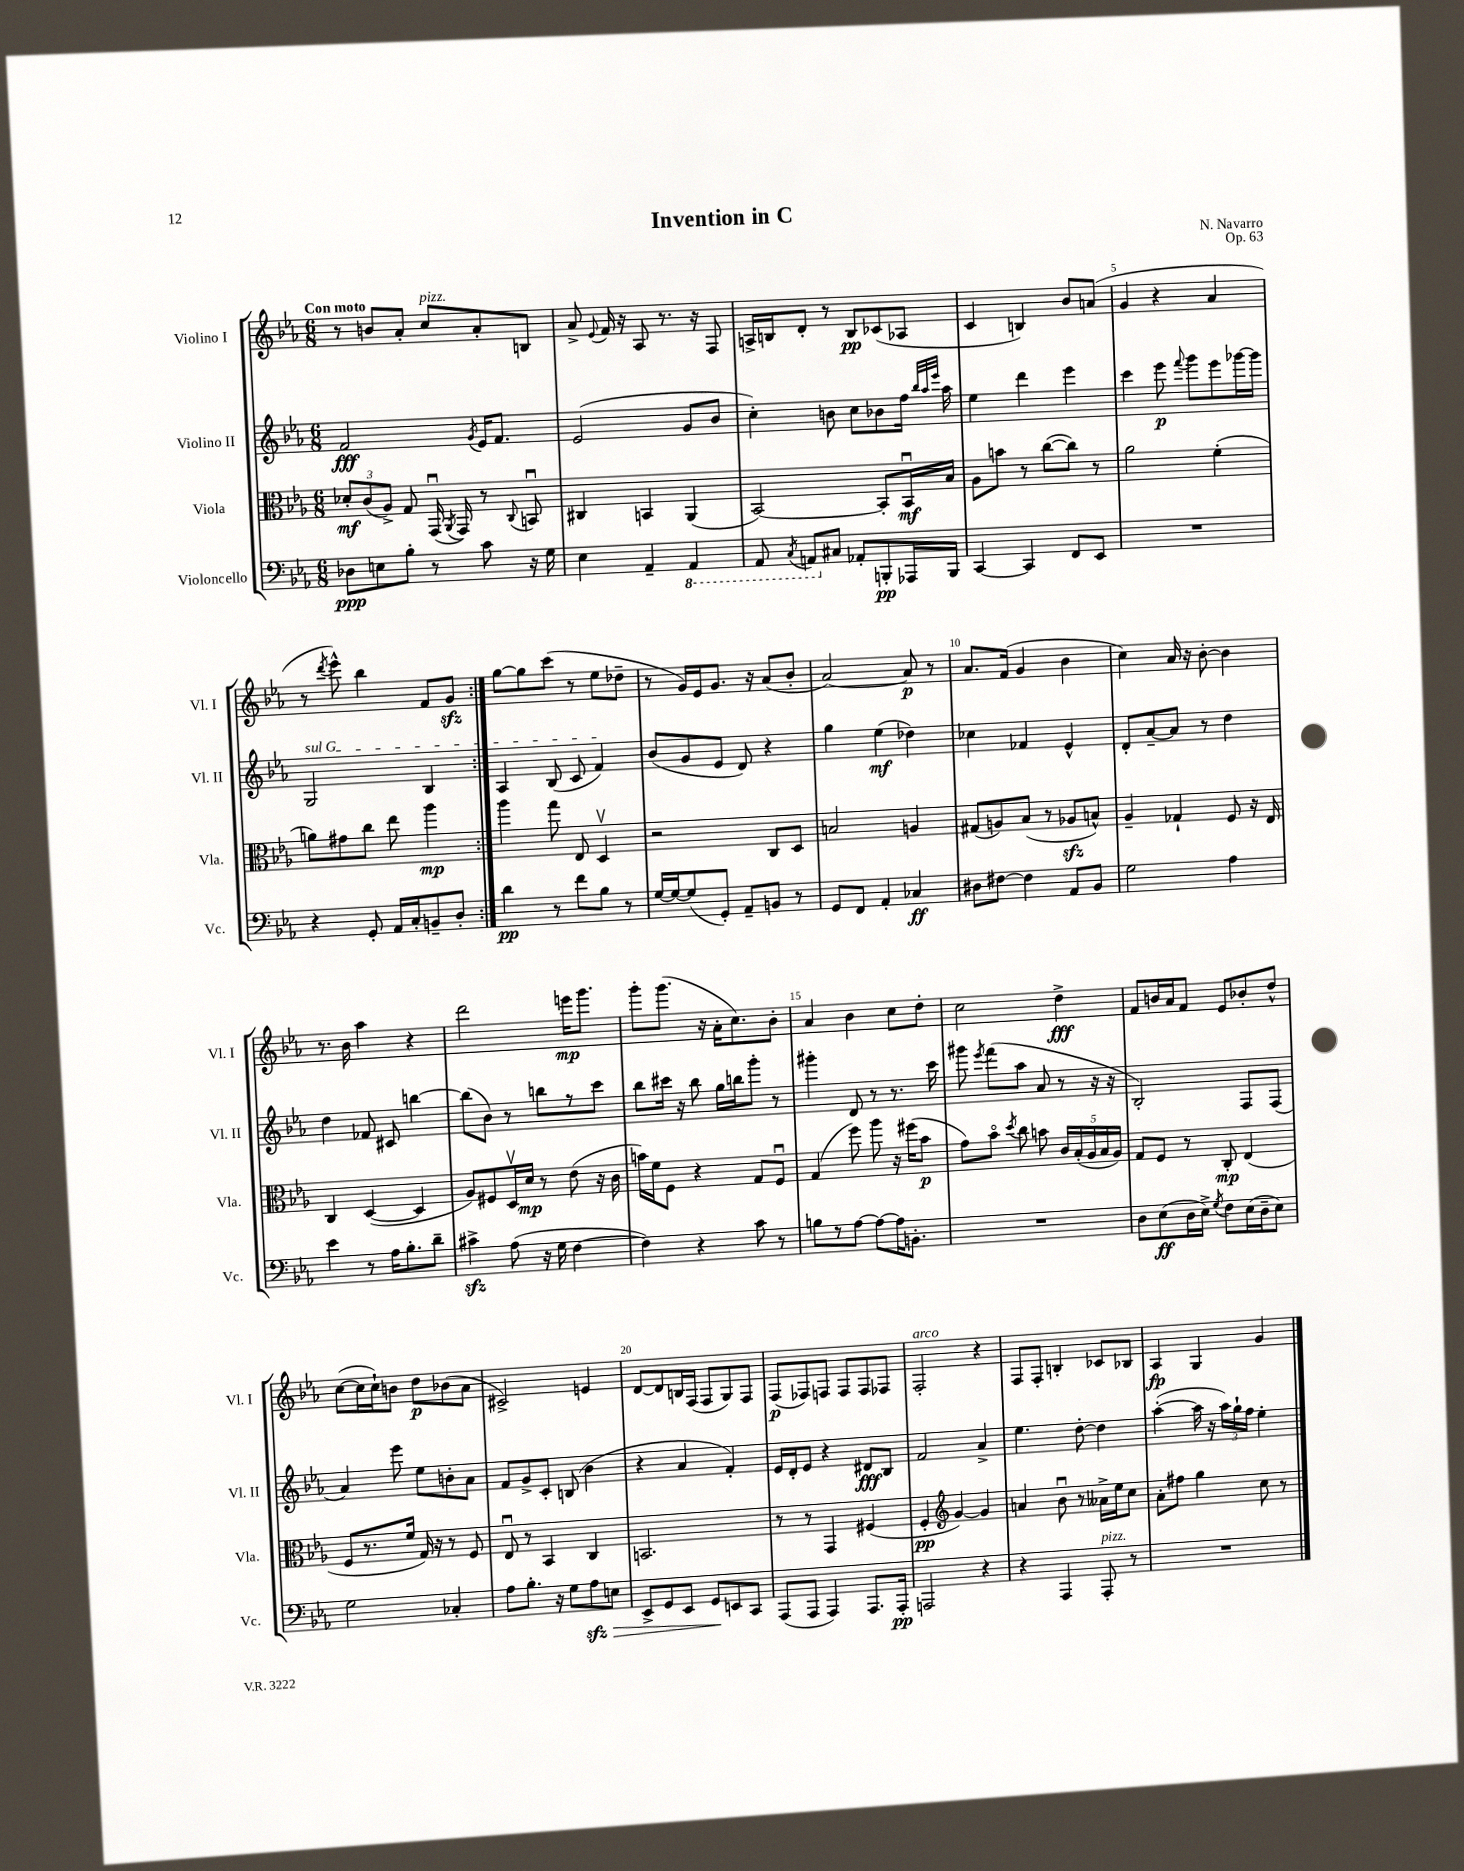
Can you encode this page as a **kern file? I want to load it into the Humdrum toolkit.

**kern	**dynam	**kern	**dynam	**kern	**dynam	**kern	**dynam
*part4	*part4	*part3	*part3	*part2	*part2	*part1	*part1
*staff4	*staff4	*staff3	*staff3	*staff2	*staff2	*staff1	*staff1
*I"Violoncello	*	*I"Viola	*	*I"Violino II	*	*I"Violino I	*
*I'Vc.	*	*I'Vla.	*	*I'Vl. II	*	*I'Vl. I	*
*clefF4	*	*clefC3	*	*clefG2	*	*clefG2	*
*k[b-e-a-]	*	*k[b-e-a-]	*	*k[b-e-a-]	*	*k[b-e-a-]	*
*M6/8	*	*M6/8	*	*M6/8	*	*M6/8	*
=1	=1	=1	=1	=1	=1	=1	=1
!	!	!	!	!	!	!LO:TX:a:B:t=Con moto	!
8D-X\L	ppp	12d-X'/L	mf	2f/	fff	8r	.
.	.	(12c/	.	.	.	.	.
8En\	.	.	.	.	.	8bn/L	.
.	.	12A-^/J)	.	.	.	.	.
8B-'\J	.	8G/	.	.	.	8a-'/J	.
!	!	!	!	!	!	!LO:TX:a:i:t=pizz.	!
8r	.	(16GGu/	.	.	.	8cc/L	.
.	.	8qAA-/	.	.	.	.	.
.	.	16GG/)	.	.	.	.	.
.	.	.	.	8qg/	.	.	.
8c\	.	8r	.	16e-/KL	.	8a-'/	.
.	.	.	.	8.f/J	.	.	.
.	.	8qqC/	.	.	.	.	.
16r	.	8BBnu/	.	.	.	8Bn/J	.
16G\	.	.	.	.	.	.	.
=2	=2	=2	=2	=2	=2	=2	=2
4E-\	.	4C#X/	.	(2e-/	.	8a-^/	.
.	.	.	.	.	.	8qqe-/	.
.	.	.	.	.	.	16f/	.
.	.	.	.	.	.	16r	.
4AA-~/	.	4BBn/	.	.	.	8A-/	.
.	.	.	.	.	.	8.r	.
*8ba	*	*	*	*	*	*	*
4AAA-/	.	(4AA-/	.	8g/L	.	.	.
.	.	.	.	.	.	16r	.
.	.	.	.	8b-/J	.	8F/	.
=3	=3	=3	=3	=3	=3	=3	=3
8AAA-/	.	[2BB-/)	.	4cc'\)	.	16An^/LL	.
.	.	.	.	.	.	16Bn/J	.
8qCC/	.	.	.	.	.	.	.
8AAAn/L	.	.	.	.	.	8d'/J	.
*X8ba	*	*	*	*	*	*	*
8C#X/J	.	.	.	8bn\	.	8r	.
8AA-X'/L	.	.	.	8cc\L	.	8B/L	pp
8BBBn'/	pp	8BB-'/L]	.	8b-X\	.	(8c-X/	.
16AAA-X/L	.	16BB-u/L	mf	16ff\Jk	.	8A-X/J	.
.	.	.	.	32qqbb-/LLL	.	.	.
.	.	.	.	32qqaa-/	.	.	.
.	.	.	.	32qqeee-/JJJ	.	.	.
16BBB/JJ	.	16B-/JJ	.	16aa-\	.	.	.
=4	=4	=4	=4	=4	=4	=4	=4
[4CC/	.	8A-\L	.	4ee-\	.	4c/	.
.	.	8bn\J	.	.	.	.	.
4CC/]	.	8r	.	4ddd\	.	4Bn/)	.
.	.	([8cc\L	.	.	.	.	.
8FF/L	.	8cc\J])	.	4eee-\	.	8b-/L	.
8EE-/J	.	8r	.	.	.	(8an/J	.
=5	=5	=5	=5	=5	=5	=5	=5
2.r	.	2a-\	.	4ccc\	.	4g/	.
.	.	.	.	8eee-\	p	4r	.
.	.	.	.	8qqfff/	.	.	.
.	.	.	.	8ggg\L	.	.	.
.	.	(4f'\	.	8eee-\	.	4a-/	.
.	.	.	.	[16ggg-X\L	.	.	.
.	.	.	.	16ggg-\JJ]	.	.	.
!!LO:LB:g=z
=6	=6	=6	=6	=6	=6	=6	=6
!	!	!	!	!LO:TX:a:i:t=sul G	!	!	!
4r	.	8an\L)	.	2G/	.	8r	.
.	.	.	.	.	.	8qddd/	.
.	.	8g#X\	.	.	.	8eee-^^\)	.
8GG'/	.	8cc\J	.	.	.	4bb-\	.
16AA-/LL	.	8ee-\	.	.	.	.	.
16C'/J	.	.	.	.	.	.	.
8BBn~/	.	4aa-\	mp	4B-/	.	8f/L	.
8D'/J	.	.	.	.	.	8gzz/J	.
=7:|!	=7:|!	=7:|!	=7:|!	=7:|!	=7:|!	=7:|!	=7:|!
4d\	pp	4aa-\	.	4A-/	.	[8gg\L	.
.	.	.	.	.	.	8gg\]	.
8r	.	8gg\	.	(8B-/	.	(8ccc\J	.
8f\L	.	8E-/	.	8c/	.	8r	.
8B-\J	.	4Dv/	.	4f/)	.	8ee-\L	.
8r	.	.	.	.	.	8dd-X~\J	.
=8	=8	=8	=8	=8	=8	=8	=8
[16G/LL	.	2r	.	(8b-/L	.	8r	.
16G/J_	.	.	.	.	.	.	.
(8G/]	.	.	.	8g/	.	16g/LL)	.
.	.	.	.	.	.	16e-/J	.
8GG'/J)	.	.	.	8e-/J	.	8.g/J	.
8AA-~/L	.	.	.	8d/)	.	.	.
.	.	.	.	.	.	16r	.
8BBn/J	.	8C/L	.	4r	.	(8a-/L	.
8r	.	8D/J	.	.	.	8b-'/J	.
=9	=9	=9	=9	=9	=9	=9	=9
8GG/L	.	2Bn/	.	4gg\	.	[2a-/)	.
8FF/J	.	.	.	.	.	.	.
4AA-'/	.	.	.	(4ee-\	mf	.	.
4C-X/	ff	4An/	.	4dd-X\)	.	8a-/]	p
.	.	.	.	.	.	8r	.
=10	=10	=10	=10	=10	=10	=10	=10
8D#X\L	.	(8G#X/L	.	4cc-X\	.	8.a-/L	.
[8F#X\J	.	8An/)	.	.	.	.	.
.	.	.	.	.	.	(16f/Jk	.
4F#\]	.	(8B-/J	.	4f-X/	.	4g/	.
.	.	8r	.	.	.	.	.
8AA-/L	.	8A-Xzz/L	.	4e-^^/	.	4b-\	.
8BB-/J	.	8Bn^^/J)	.	.	.	.	.
=11	=11	=11	=11	=11	=11	=11	=11
2G\	.	4A-~/	.	8d'/L	.	4cc\)	.
.	.	.	.	[8a-~/	.	.	.
.	.	4G-X`/	.	8a-/J]	.	16a-/	.
.	.	.	.	.	.	16r	.
.	.	.	.	8r	.	[8b-'\	.
4A-\	.	8F/	.	4dd\	.	4b-\]	.
.	.	16r	.	.	.	.	.
.	.	16E-/	.	.	.	.	.
!!LO:LB:g=z
=12	=12	=12	=12	=12	=12	=12	=12
4e-\	.	4C/	.	4dd\	.	8.r	.
.	.	.	.	.	.	16b-\	.
8r	.	([4D/	.	8f-X/	.	4aa-\	.
16A-\KL	.	.	.	8c#X/	.	.	.
8.B-'\	.	.	.	.	.	.	.
.	.	4D/]	.	[4bbn\	.	4r	.
8d~\J	.	.	.	.	.	.	.
=13	=13	=13	=13	=13	=13	=13	=13
4c#Xzz^\	.	8A-/L)	.	(8bb\L]	.	2ddd\	.
.	.	8F#X/	.	8b-\J)	.	.	.
(8A-\	.	16Dv/L	.	8r	.	.	.
.	.	16d/JJ	mp	.	.	.	.
16r	.	8r	.	8bbn\L	.	.	.
16G\	.	.	.	.	.	.	.
[4F\	.	(8e-\	.	8r	.	16eeen\KL	mp
.	.	.	.	.	.	8.ggg\J	.
.	.	16r	.	8ccc\J	.	.	.
.	.	16c\	.	.	.	.	.
=14	=14	=14	=14	=14	=14	=14	=14
4F\])	.	16bn\LL)	.	8bb-\L	.	8ggg'\L	.
.	.	16f\J	.	.	.	.	.
.	.	8F\J	.	16ccc#X\Jk	.	(8.ggg\J	.
.	.	.	.	16r	.	.	.
4r	.	4r	.	8bb-\	.	.	.
.	.	.	.	.	.	16r	.
.	.	.	.	16gg\LL	.	16a-'\KL	.
.	.	.	.	16bbn\J	.	8.cc\)	.
8c\	.	8G/L	.	8ggg'\J	.	.	.
8r	.	8Fu/J	.	8r	.	8b-'\J	.
=15	=15	=15	=15	=15	=15	=15	=15
8Bn\L	.	(4G/	.	4ggg#X'\	.	4a-/	.
8r	.	.	.	.	.	.	.
[8A-\J	.	8ff\)	.	8d/	.	4b-\	.
8A-\L_	.	8aa-\	.	8r	.	.	.
16A-\K]	.	16r	.	8.r	.	8cc\L	.
8.BBn'\J	.	(16ff#X\KL	.	.	.	.	.
.	.	8b-\J	p	.	.	8dd'\J	.
.	.	.	.	16ccc\	.	.	.
=16	=16	=16	=16	=16	=16	=16	=16
2.r	.	8g\L)	.	8ggg#X\	.	2cc\	.
.	.	.	.	8qeee-/	.	.	.
.	.	8b-\J	.	(8fff\L	.	.	.
.	.	8qdd/	.	.	.	.	.
.	.	8cc\	.	8aa-\J	.	.	.
.	.	8bn\	.	8a-/	.	.	.
.	.	20c/LL	.	8r	.	4dd^\	fff
.	.	(20B-'/	.	.	.	.	.
.	.	20A-/	.	.	.	.	.
.	.	.	.	16r	.	.	.
.	.	20B-/	.	.	.	.	.
.	.	.	.	16r	.	.	.
.	.	20A-/JJ)	.	.	.	.	.
=17	=17	=17	=17	=17	=17	=17	=17
8D\L	.	8G/L	.	2B-'/)	.	8f/L	.
(8E-\	ff	8F/J	.	.	.	16bn/L	.
.	.	.	.	.	.	16a-/J	.
16D\L	.	8r	.	.	.	8f/J	.
16E-^\JJ)	.	.	.	.	.	.	.
8qG/	.	.	.	.	.	.	.
8F\L	.	8C'/	mp	.	.	8e-/L	.
(16E-\L	.	(4E-/	.	8F/L	.	8b-X'/	.
16D~\J	.	.	.	.	.	.	.
8E-\J)	.	.	.	(8F/J	.	8dd^^/J	.
!!LO:LB:g=z
=18	=18	=18	=18	=18	=18	=18	=18
2G\	.	8F/L	.	4a-/)	.	([8cc\L	.
.	.	8.r	.	.	.	16cc\L]	.
.	.	.	.	.	.	16cc`\J)	.
.	.	.	.	8eee-\	.	8bn\J	.
.	.	16f/Jk	.	.	.	.	.
.	.	16G/)	.	8ee-\L	.	8dd\L	p
.	.	16r	.	.	.	.	.
4C-X'/	.	8r	.	8bn'\	.	(8b-X\	.
.	.	8F/	.	8a-\J	.	8a-\J	.
=19	=19	=19	=19	=19	=19	=19	=19
8A-\L	.	8E-u/	.	8f/L	.	2c#X^/)	.
8.B-'\J	.	8r	.	8g^/	.	.	.
.	.	4BB-/	.	8c'/J	.	.	.
16r	.	.	.	.	.	.	.
8G\L	.	.	.	(8Bn/	.	.	.
!	!LO:HP:b	!	!	!	!	!	!
8A-zz\	>	4C/	.	4b-\	.	4en/	.
8En\J	.	.	.	.	.	.	.
=20	=20	=20	=20	=20	=20	=20	=20
8EE-^/L	.	2.BBn/	.	4r	.	[8d/L	.
8GG/	.	.	.	.	.	8d/]	.
8EE-/J	.	.	.	4a-/	.	16Bn/L	.
.	.	.	.	.	.	(16F/JJ	.
8GG/L	.	.	.	.	.	8F/L	.
8EEn/	]	.	.	4f'/)	.	8G/)	.
8CC/J	.	.	.	.	.	8F/J	.
=21	=21	=21	=21	=21	=21	=21	=21
(8AAA-/L	.	8r	.	16e-/LL	.	(8F/L	p
.	.	.	.	16d'/J	.	.	.
8AAA-/J	.	8r	.	8e-/J	.	8F-X/)	.
4AAA-/)	.	4GG/	.	4r	.	8Fn/J	.
.	.	.	.	.	.	8F/L	.
8.AAA-/L	.	(4F#X/	.	8d#X/L	fff	8F/	.
.	.	.	.	8B-/J	.	8F-X/J	.
16AAA-'/Jk	pp	.	.	.	.	.	.
=22	=22	=22	=22	=22	=22	=22	=22
!	!	!	!	!	!	!LO:TX:a:i:t=arco	!
2AAAn/	.	4F'/	pp	2f/	.	2F'/	.
*	*	*clefG2	*	*	*	*	*
.	.	[4g/)	.	.	.	.	.
4r	.	4g/]	.	4a-^/	.	4r	.
=23	=23	=23	=23	=23	=23	=23	=23
4r	.	4an/	.	4.ee-\	.	8F/L	.
.	.	.	.	.	.	8F'/J	.
4AAA-/	.	8b-u\	.	.	.	4Bn'/	.
.	.	8r	.	[8dd'\	.	.	.
!LO:TX:a:i:t=pizz.	!	!	!	!	!	!	!
8AAA-'/	.	16a--X^\LL	.	4dd\]	.	8c-X/L	.
.	.	16ee-\J	.	.	.	.	.
8r	.	8cc\J	.	.	.	8B-X/J	.
=24	=24	=24	=24	=24	=24	=24	=24
2.r	.	8a-'\L	.	([4aa-'\	.	4A-/	fp
.	.	8ff#X\J	.	.	.	.	.
.	.	4gg\	.	16aa-\]	.	4G/	.
.	.	.	.	16r	.	.	.
.	.	.	.	24aa-\LL)	.	.	.
.	.	.	.	24gg`\	.	.	.
.	.	.	.	24ff\JJ	.	.	.
.	.	8cc\	.	4ee-'\	.	4g/	.
.	.	8r	.	.	.	.	.
==	==	==	==	==	==	==	==
*-	*-	*-	*-	*-	*-	*-	*-
